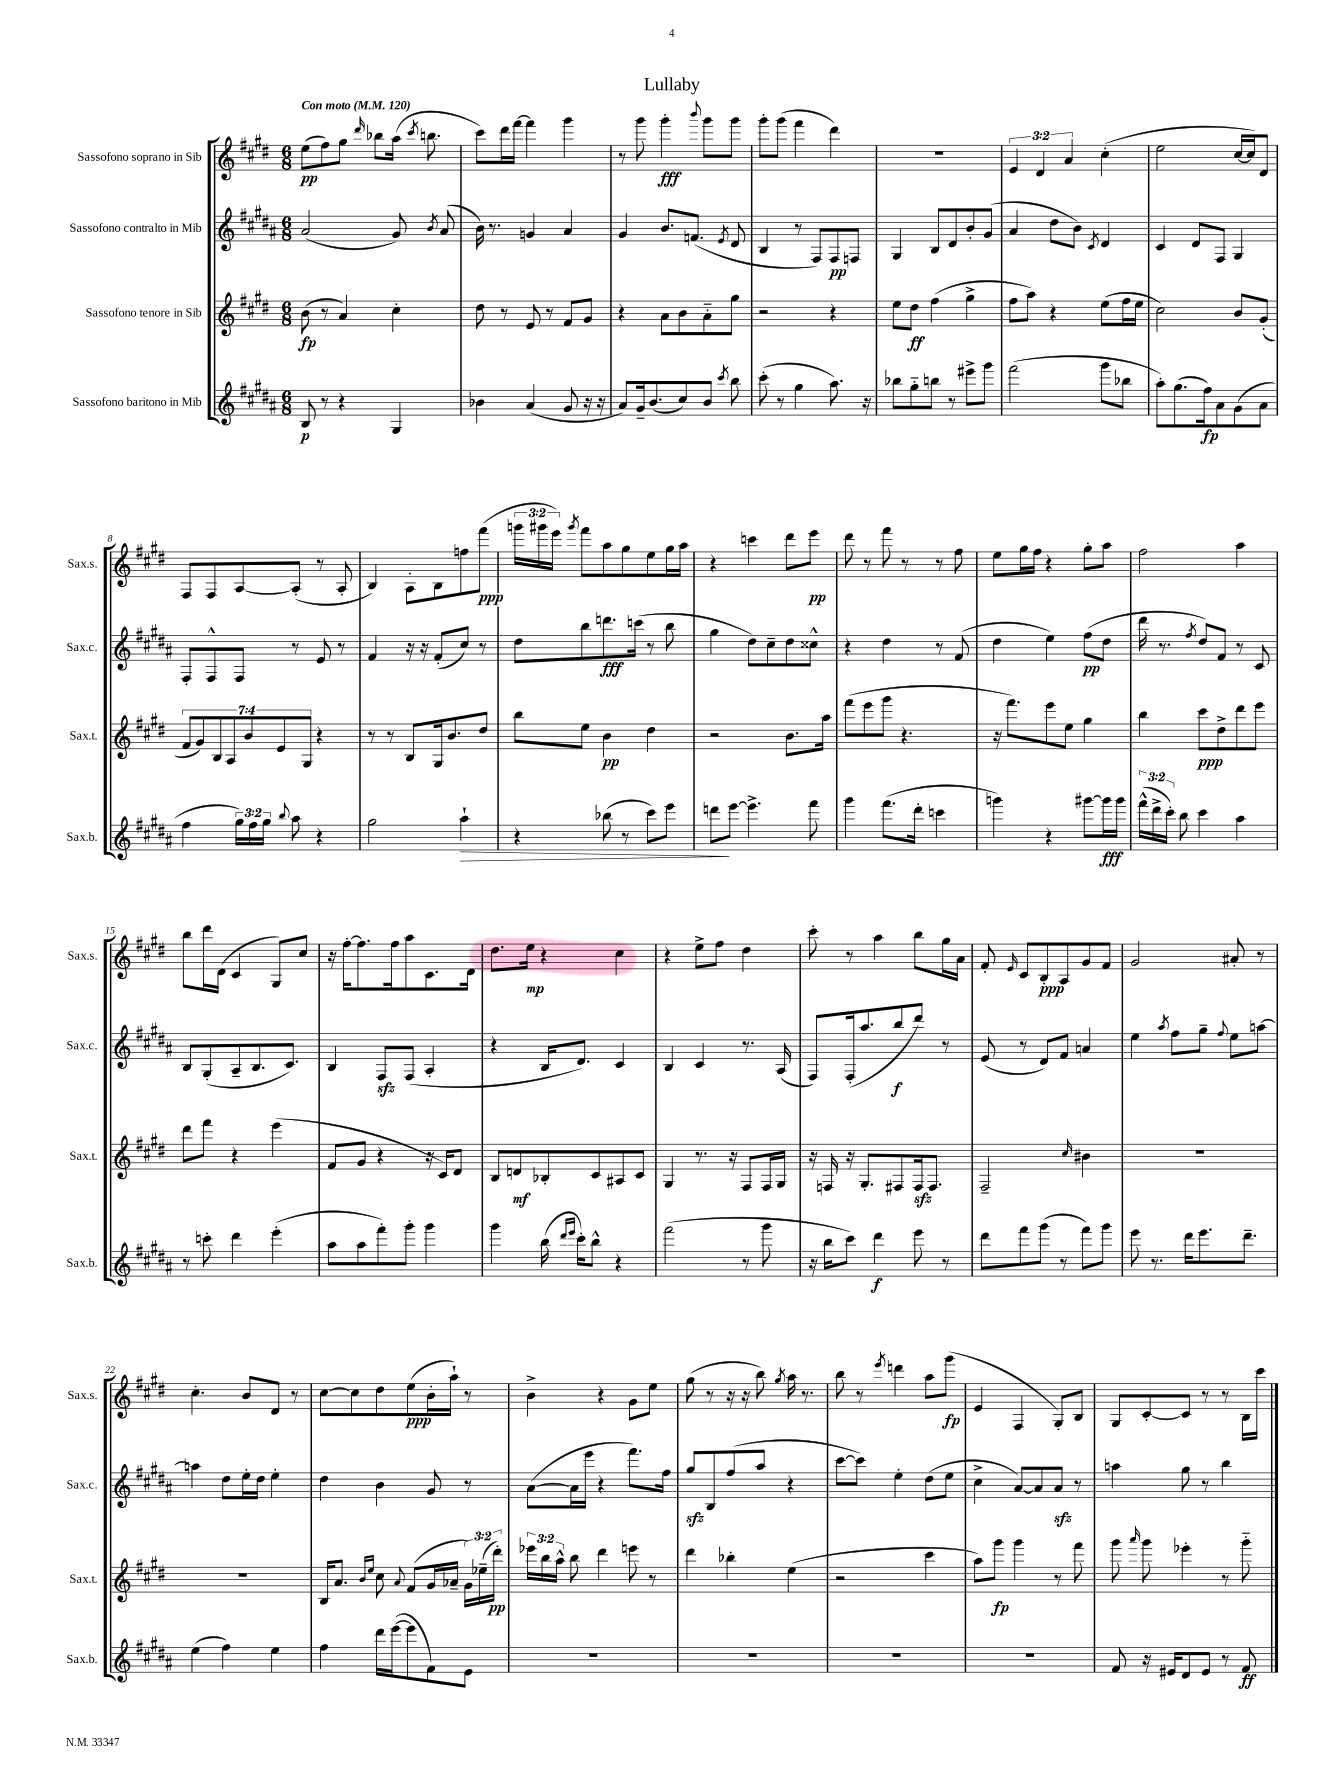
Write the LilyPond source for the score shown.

\header { title = "Lullaby" }
<<
\new StaffGroup <<
\new Staff = "s0" \with { instrumentName = "Sassofono soprano in Sib" shortInstrumentName = "Sax.s." } {
    \clef treble \key e \major \numericTimeSignature \time 6/8 \override Staff.TupletNumber.text = #tuplet-number::calc-fraction-text \tempo "Con moto" 4 = 120
    \autoBeamOff e''8[\pp( fis''8) gis''8] \grace { dis'''16 } bes''8[ a''16]( \acciaccatura { cis'''8 } b''8. |
    cis'''8[) dis'''16 fis'''16]~ fis'''4 gis'''4 |
    r8 gis'''8 gis'''4-.\fff \appoggiatura { b'''8 } gis'''8[ gis'''8] |
    gis'''8[-. gis'''8]( fis'''4 dis'''4) |
    R2. |
    \tuplet 3/2 { e'4 dis'4 a'4 } cis''4-.( |
    e''2 cis''16[~ cis''16) dis'8] |
    fis8[ fis8 a8~ a8]-.( r8 a8-. |
    b4) a8[-. b8 f''8 fis'''8]\ppp( |
    \tuplet 3/2 { g'''16[ gis'''16 e'''16]) } \acciaccatura { gis'''8 } fis'''8[ a''8 gis''8 e''8 gis''16 a''16] |
    r4 c'''4 dis'''8[ e'''8]\pp |
    dis'''8 r8 fis'''8 r8 r8 fis''8 |
    e''8[ gis''16 fis''16] r4 gis''8[-. a''8] |
    fis''2 a''4 |
    b''8[ dis'''16 dis'16]( cis'4 gis8[) cis''8] |
    r16 fis''16[~-. fis''8. fis''16 a''8 cis'8. dis'16] |
    dis''8.[ e''16]\mp r4 cis''4 |
    r4 e''8[-> fis''8] dis''4 |
    cis'''8-. r8 a''4 b''8[ gis''16 a'16] |
    fis'8-. \grace { e'16 } cis'8[ b8-.\ppp a8 gis'8 fis'8] |
    gis'2 ais'8-. r8 |
    cis''4.-. b'8[ dis'8] r8 |
    cis''8[~ cis''8 dis''8 e''8\ppp( b'16-. a''16]-!) r8 |
    b'4-> r4 gis'8[ e''8] |
    gis''8( r8 r16 r16 b''8) \acciaccatura { gis''8 } a''16 r8. |
    b''8 r8 \acciaccatura { e'''8 } d'''4 a''8[ gis'''8]\fp( |
    e'4 fis4 gis8[-.) b8] |
    gis8[ cis'8~-. cis'8] r8 r8 b16[ cis'''16] \bar "|." |
}
\new Staff = "s1" \with { instrumentName = "Sassofono contralto in Mib" shortInstrumentName = "Sax.c." } {
    \clef treble \key b \major \numericTimeSignature \time 6/8
    \autoBeamOff ais'2( gis'8) \acciaccatura { b'8 } ais'8( |
    b'16) r8. g'4 ais'4 |
    gis'4 b'8.[ f'8.]( \acciaccatura { e'8 } dis'8 |
    b4 r8 fis8[) fis8\pp f8] |
    gis4 b8[ dis'8 b'8-. gis'8]( |
    ais'4 dis''8[ b'8]) \acciaccatura { cis'8 } dis'4 |
    cis'4 dis'8[ fis8] gis4 |
    fis8[-. fis8-^ fis8] r8 e'8 r8 |
    fis'4 r16 r16 fis'8[-.( cis''8]) r8 |
    dis''8[ b''8 d'''8.\fff c'''16]( r8 b''8 |
    gis''4 dis''8[) cis''8-- dis''8 cisis''8]-^ |
    r4 dis''4 r8 fis'8( |
    dis''4 e''4) fis''8[\pp( dis''8] |
    dis'''16 r8. \acciaccatura { fis''8 } dis''8[) fis'8] r8 cis'8 |
    b8[ gis8-.( ais8-- b8. cis'8.]) |
    b4 fis8[\sfz fis8]( ais4-. |
    r4 b16[ dis'8.]) cis'4 |
    b4 cis'4 r8. ais16( |
    fis8[) fis16-.( ais''8. b''8\f dis'''8]) r8 |
    e'8( r8 dis'8[) fis'8] a'4 |
    e''4 \acciaccatura { ais''8 } fis''8[ gis''8]-- \appoggiatura { fis''8 } e''8[ a''8]~ |
    a''4 dis''8[ e''16-. dis''16] e''4-. |
    dis''4 b'4 gis'8 r8 |
    ais'8[~( ais'16 e'''16] r4 fis'''8.[) fis''16] |
    gis''8[\sfz b8 fis''8( ais''8] r4 |
    cis'''8[~ cis'''8]) e''4-. dis''8[( e''8] |
    cis''4-> ais'8[~) ais'8 ais'8]\sfz r8 |
    a''4 gis''8 r8 b''4 \bar "|." |
}
\new Staff = "s2" \with { instrumentName = "Sassofono tenore in Sib" shortInstrumentName = "Sax.t." } {
    \clef treble \key e \major \numericTimeSignature \time 6/8 \override Staff.TupletNumber.text = #tuplet-number::calc-fraction-text
    \autoBeamOff b'8\fp( r8 a'4) cis''4-. |
    dis''8 r8 e'8 r8 fis'8[ gis'8] |
    r4 a'8[ b'8 a'8-_ gis''8] |
    r2 r4 |
    e''8[ dis''8]\ff fis''4( gis''4-> |
    fis''8[ a''8]) r4 e''8[( fis''16 e''16] |
    cis''2) b'8[ gis'8]-.( |
    \tuplet 7/4 { fis'8[ gis'8) b8 a8 b'8 e'8 gis8] } r4 |
    r8 r8 b8[ gis16 b'8. dis''8] |
    b''8[ e''8] b'4\pp dis''4 |
    r2 b'8.[ a''16] |
    fis'''8[( e'''8 gis'''8] r4. |
    r16 fis'''8.[) e'''8 e''8] gis''4 |
    b''4 cis'''8[\ppp dis''8-> dis'''8 e'''8] |
    dis'''8[ fis'''8] r4 e'''4( |
    fis'8[ gis'8] r4 r16 cis'16[) dis'8] |
    b8[ d'8\mf bes8-. cis'8 ais8 cis'8] |
    gis4 r8. r16 fis8[ fis16 gis16] |
    r16 f16 r16 gis8.[-. fis8 fis16\sfz fis8.] |
    fis2-- \grace { cis''16 } bis'4 |
    R2. |
    R2. |
    b16[ a'8.] \grace { b'16[ e''16] } cis''8 \appoggiatura { a'8 } fis'8[( gis'16 aes'16]-- \tuplet 3/2 { gis'16[) ees''16--( dis'''16]-.\pp) } |
    \tuplet 3/2 { ees'''16[ b''16 a''16]-^ } b''8 dis'''4 e'''8 r8 |
    dis'''4 bes''4-. e''4( |
    r2 cis'''4 |
    a''8[) gis'''8]\fp gis'''4 r8 fis'''8 |
    gis'''8 \grace { a'''16 } gis'''8 ees'''4-. r8 gis'''8-_ \bar "|." |
}
\new Staff = "s3" \with { instrumentName = "Sassofono baritono in Mib" shortInstrumentName = "Sax.b." } {
    \clef treble \key b \major \numericTimeSignature \time 6/8 \override Staff.TupletNumber.text = #tuplet-number::calc-fraction-text
    \autoBeamOff b8\p r8 r4 gis4 |
    bes'4 ais'4( gis'8 r16 r16 |
    ais'8[) gis'16-- b'8.( cis''8) b'8] \acciaccatura { cis'''8 } b''8 |
    cis'''8-.( r8 gis''4 ais''8.) r16 |
    bes''8[ gis''8-_ b''8] r8 eis'''8[-> gis'''8] |
    fis'''2( gis'''8[ bes''8] |
    ais''8[-.) gis''8.( fis''16\fp) ais'8 gis'8( ais'8] |
    fis''4 \tuplet 3/2 { gis''16[) fis''16 gis''16] } \appoggiatura { b''8 } ais''8 r4 |
    gis''2 ais''4-!\> |
    r4 bes''8( r8 cis'''8[) e'''8] |
    d'''8[\! e'''8]~ e'''4.-> fis'''8 |
    gis'''4 fis'''8.[( dis'''16]-. c'''4 |
    g'''4) r4 gis'''8[~ gis'''16\fff gis'''16] |
    \tuplet 3/2 { fis'''16[-^( dis'''16-> cis'''16]-.) } b''8 cis'''4 ais''4 |
    r8 c'''8-. dis'''4 e'''4-.( |
    ais''8[ ais''8 fis'''8-.) gis'''8]-. gis'''4 |
    gis'''4 b''16( \grace { dis'''16[ e'''16] } cis'''16[-.) b''8]-^ r4 |
    fis'''2( r8 gis'''8 |
    r16 b''16[ cis'''8]) dis'''4\f e'''8 r8 |
    dis'''8[ fis'''8 gis'''8]( r8 fis'''8[) gis'''8] |
    e'''8 r8. dis'''16[ e'''8. dis'''8.]-- |
    e''4( fis''4) e''4 |
    fis''4 dis'''16[ e'''16~( e'''8 fis'8) e'8] |
    R2. |
    R2. |
    R2. |
    R2. |
    fis'8 r16 eis'16[ dis'8 eis'8] r8 fis'8\ff \bar "|." |
}
>>
>>
